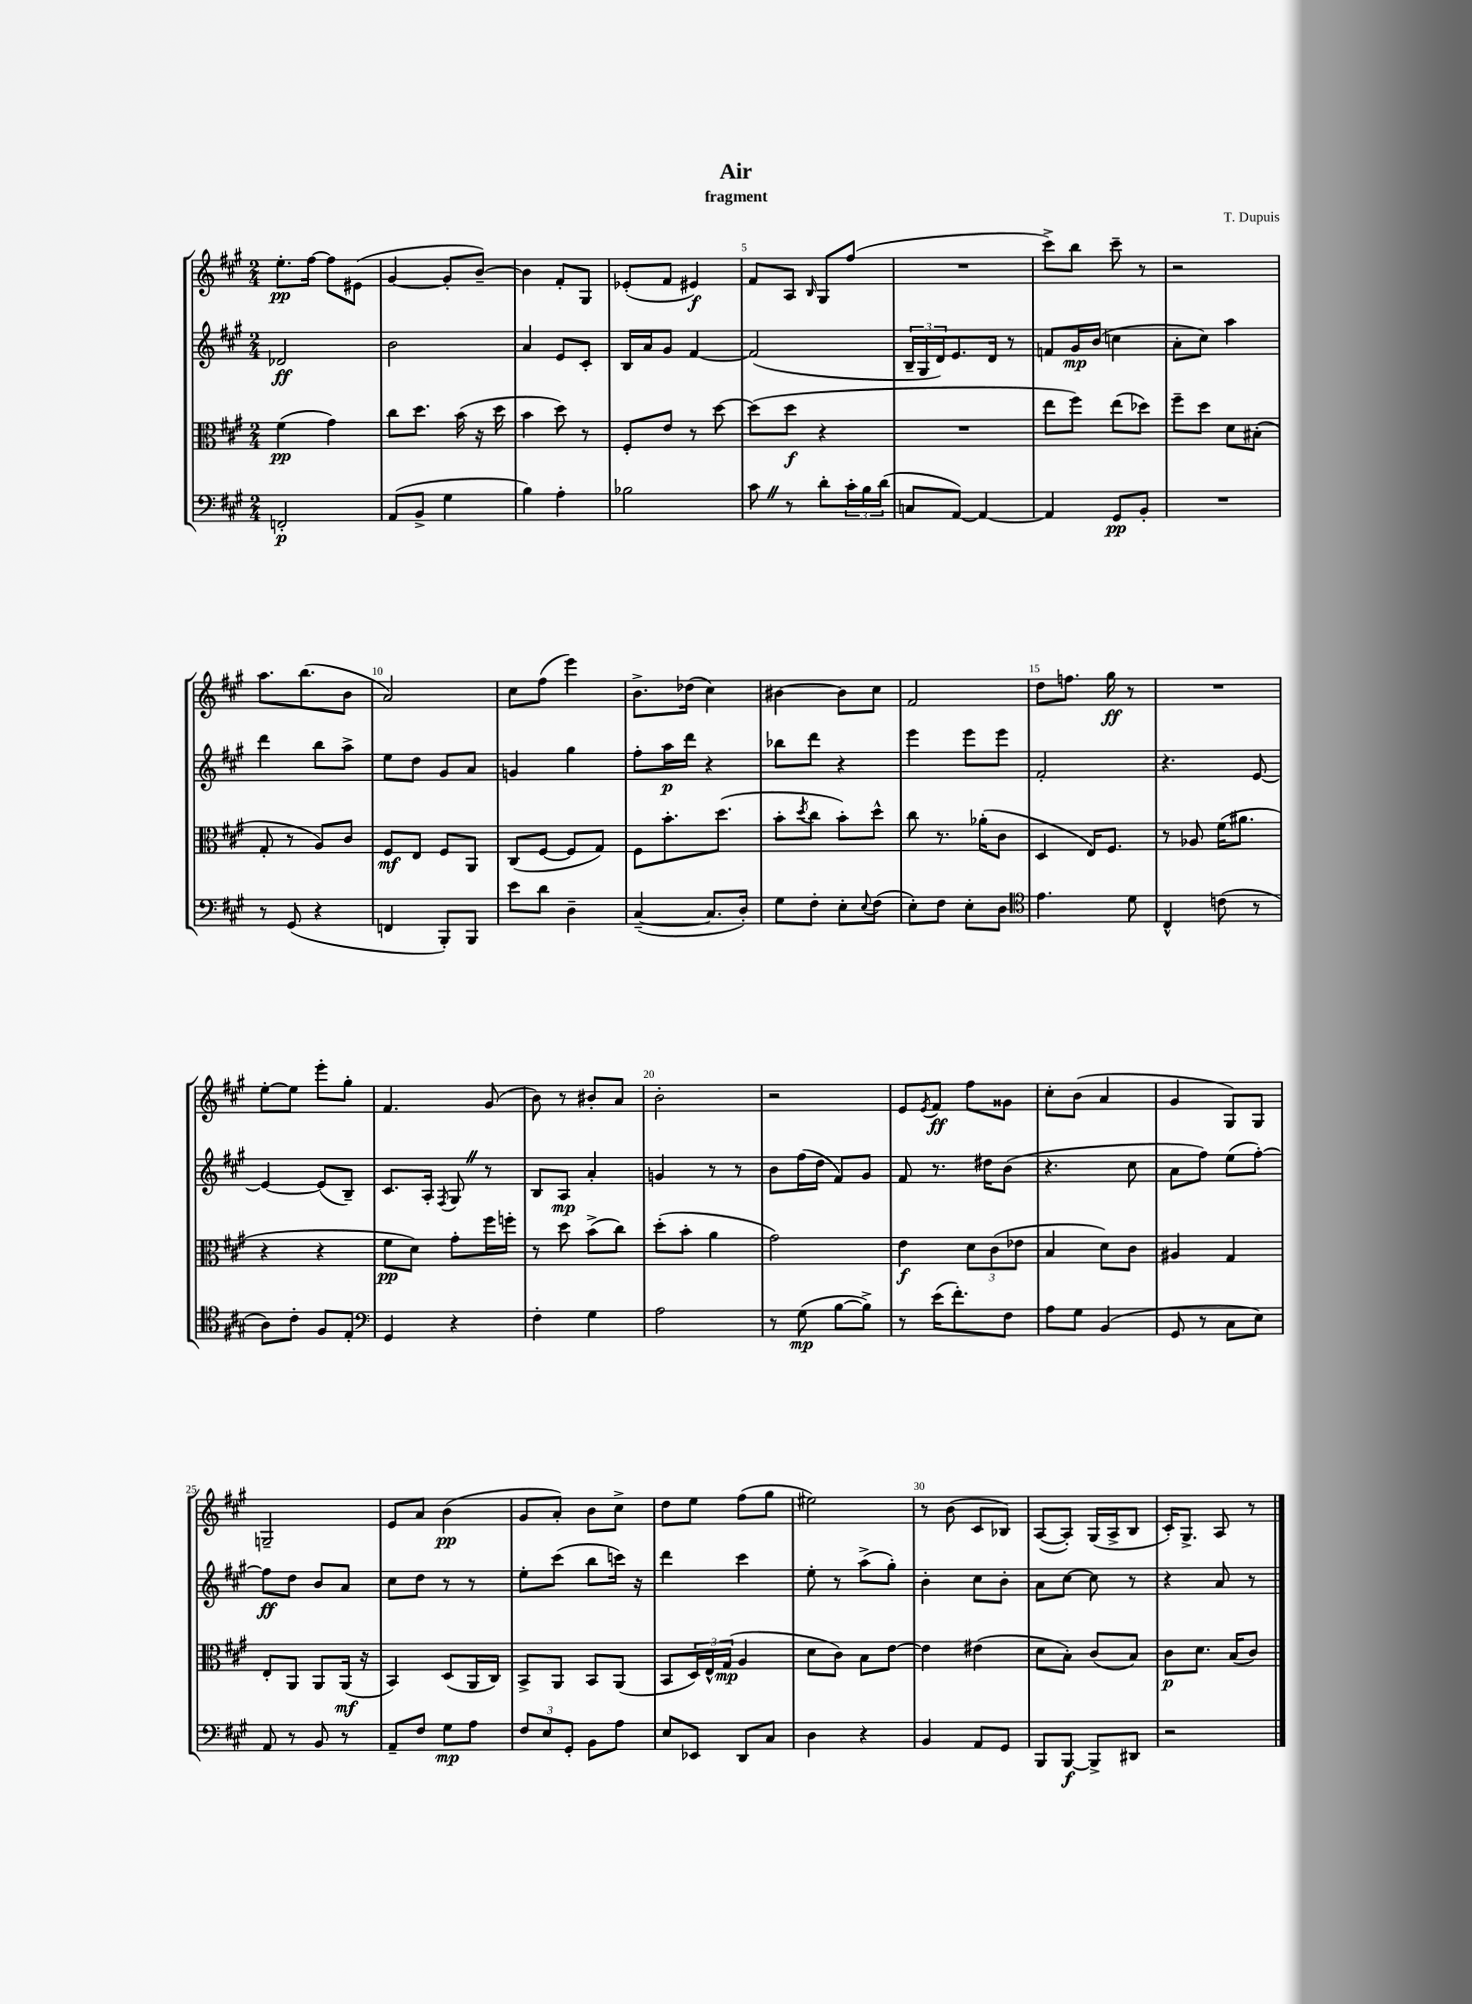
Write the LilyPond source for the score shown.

\header { title = "Air" composer = "T. Dupuis" subtitle = "fragment" }
<<
\new StaffGroup <<
\new Staff = "s0" {
    \clef treble \key a \major \numericTimeSignature \time 2/4
    e''8.-.\pp fis''16~ fis''8 eis'8( |
    gis'4~ gis'8-. b'8~--) |
    b'4 fis'8-. gis8 |
    ees'8-.( fis'8 eis'4\f) |
    fis'8 a8 \grace { b16 } gis8 fis''8( |
    R2 |
    cis'''8->) b''8 cis'''8-- r8 |
    r2 |
    a''8. b''8.( b'8 |
    a'2) |
    cis''8 fis''8( e'''4) |
    b'8.-> des''16( cis''4) |
    bis'4~ bis'8 cis''8 |
    fis'2 |
    d''8 f''8. gis''16\ff r8 |
    R2 |
    e''8~-. e''8 e'''8-. gis''8-. |
    fis'4. gis'8( |
    b'8) r8 bis'8-. a'8 |
    b'2-. |
    r2 |
    e'8 \acciaccatura { e'8 } fis'8\ff fis''8 gisis'8 |
    cis''8-. b'8( a'4 |
    gis'4 gis8) gis8 |
    g2-- |
    e'8 a'8 b'4\pp( |
    gis'8 a'8-.) b'8 cis''8-> |
    d''8 e''8 fis''8( gis''8 |
    eis''2) |
    r8 b'8( cis'8 bes8) |
    a8~( a8-.) gis16( a16-> b8 |
    cis'16-.) gis8.-> a8 r8 \bar "|." |
}
\new Staff = "s1" {
    \clef treble \key a \major \numericTimeSignature \time 2/4
    des'2\ff |
    b'2 |
    a'4 e'8 cis'8-. |
    b16 a'16 gis'8 fis'4~ |
    fis'2( |
    \tuplet 3/2 { b16-- gis16 d'16) } e'8. d'16 r8 |
    f'8 gis'16\mp b'16( c''4 |
    a'8-. cis''8) a''4 |
    d'''4 b''8 a''8-> |
    e''8 d''8 gis'8 a'8 |
    g'4 gis''4 |
    fis''8-. a''16\p d'''16 r4 |
    bes''8 d'''8 r4 |
    e'''4 e'''8 e'''8 |
    fis'2-. |
    r4. e'8~ |
    e'4~ e'8( b8--) |
    cis'8. a16-. \acciaccatura { fis8 } gis8 \once \override BreathingSign.text = \markup { \musicglyph "scripts.caesura.straight" } \breathe r8 |
    b8 a8\mp a'4-. |
    g'4 r8 r8 |
    b'8 fis''16( d''16 fis'8) gis'8 |
    fis'8 r8. dis''16 b'8( |
    r4. cis''8 |
    a'8 fis''8) e''8( fis''8~-.) |
    fis''8\ff d''8 b'8 a'8 |
    cis''8 d''8 r8 r8 |
    e''8-. cis'''8( b''8 c'''16) r16 |
    d'''4 cis'''4 |
    e''8-. r8 a''8->( gis''8-.) |
    b'4-. cis''8 b'8-. |
    a'8 cis''8~ cis''8 r8 |
    r4 a'8 r8 \bar "|." |
}
\new Staff = "s2" {
    \clef alto \key a \major \numericTimeSignature \time 2/4
    fis'4\pp( gis'4) |
    cis''8 d''8. b'16( r16 d''16 |
    b'4 d''8) r8 |
    fis8-. e'8 r8 d''8~ |
    d''8( d''8\f r4 |
    R2 |
    e''8 fis''8) e''8( des''8) |
    fis''8-- d''8 d'8 bis8-.( |
    gis8-. r8 a8) cis'8 |
    fis8\mf e8 fis8 a,8 |
    cis8( fis8~ fis8 gis8) |
    fis8 b'8.-. d''8.( |
    b'8-. \acciaccatura { d''8 } cis''8 b'8-.) d''8-^ |
    cis''8 r8. aes'16-.( cis'8 |
    d4 e16) fis8. |
    r8 aes8 fis'16( ais'8. |
    r4 r4 |
    fis'8\pp d'8) gis'8-. fis''16 f''16-. |
    r8 d''8 b'8->( cis''8) |
    d''8-.( b'8-. a'4 |
    gis'2) |
    e'4\f \tuplet 3/2 { d'8 cis'8( ees'8 } |
    b4 d'8) cis'8 |
    ais4 gis4 |
    e8-. a,8 a,8 a,16\mf( r16 |
    b,4) d8( a,16 cis16) |
    b,8-> a,8 b,8 a,8( |
    b,8 \tuplet 3/2 { d16) e16-^ gis16\mp( } a4 |
    d'8 cis'8) b8 e'8~ |
    e'4 eis'4( |
    d'8 b8-.) cis'8( b8) |
    cis'8\p d'8. b16( cis'8) \bar "|." |
}
\new Staff = "s3" {
    \clef bass \key a \major \numericTimeSignature \time 2/4
    f,2-.\p |
    a,8( b,8-> gis4 |
    b4) a4-. |
    bes2 |
    cis'8 \once \override BreathingSign.text = \markup { \musicglyph "scripts.caesura.straight" } \breathe r8 d'8-. \tuplet 3/2 { cis'16-. b16 d'16( } |
    c8 a,8~) a,4~ |
    a,4 gis,8\pp b,8-. |
    R2 |
    r8 gis,8( r4 |
    f,4 b,,8-.) b,,8 |
    e'8 d'8 d4-- |
    cis4~--( cis8. d16-.) |
    gis8 fis8-. e8-. \appoggiatura { e8 } fis8( |
    e8-.) fis8 e8-. d8 |
    \clef tenor e'4. d'8 |
    cis4-^ c'8( r8 |
    a8) cis'8-. fis8 e8-. |
    \clef bass gis,4 r4 |
    fis4-. gis4 |
    a2 |
    r8 gis8\mp( b8~ b8->) |
    r8 e'16( fis'8.-.) fis8 |
    a8 gis8 b,4( |
    gis,8 r8 cis8 e8) |
    a,8 r8 b,8 r8 |
    a,8-- fis8 gis8\mp a8 |
    \tuplet 3/2 { fis8 e8 gis,8-. } b,8 a8 |
    e8 ees,8 d,8 cis8 |
    d4 r4 |
    b,4 a,8 gis,8 |
    b,,8 b,,8~\f b,,8-> dis,8 |
    r2 \bar "|." |
}
>>
>>
\layout { \context { \Score \override BarNumber.break-visibility = ##(#f #t #t) barNumberVisibility = #(every-nth-bar-number-visible 5) } }
